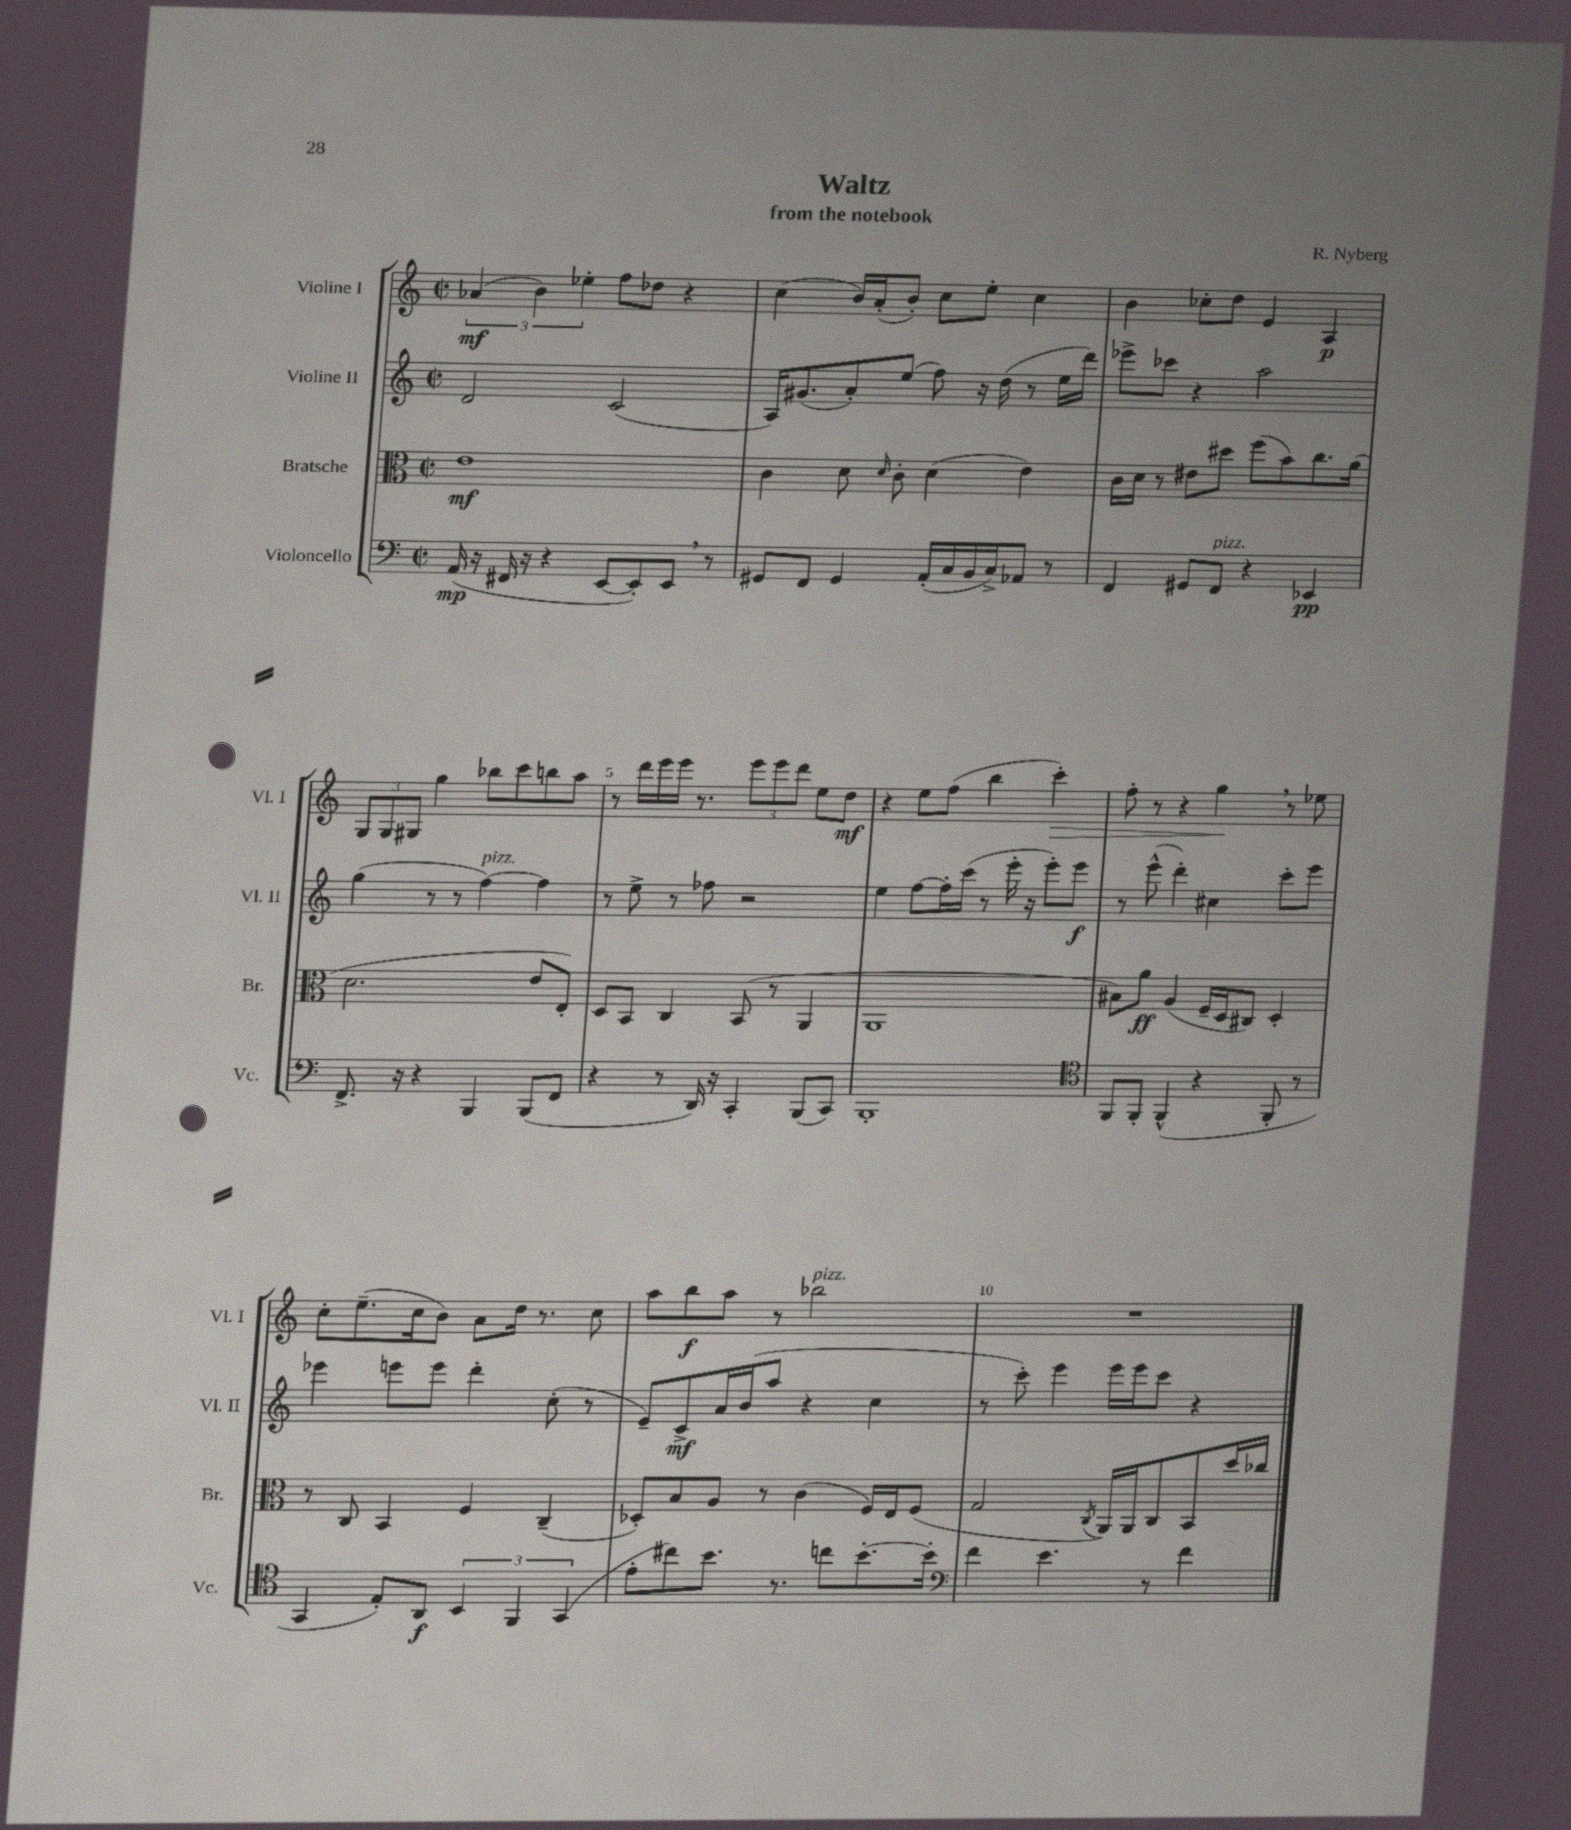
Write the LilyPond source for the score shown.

\header { title = "Waltz" composer = "R. Nyberg" subtitle = "from the notebook" }
<<
\new StaffGroup <<
\new Staff = "s0" \with { instrumentName = "Violine I" shortInstrumentName = "Vl. I" } {
    \clef treble \key c \major \defaultTimeSignature \time 2/2
    \autoBeamOff \tuplet 3/2 { aes'4\mf( b'4) ees''4-. } f''8[ des''8] r4 |
    c''4( b'16[) a'16-.( b'8]-.) c''8[ e''8]-. c''4 |
    b'4 ces''8[-. d''8] e'4 a4\p |
    \tuplet 3/2 { g8[ g8 gis8] } g''4 bes''8[ c'''8 b''8 a''8] |
    r8 d'''16[ e'''16 e'''16] r8. \tuplet 3/2 { e'''8[ e'''8 d'''8] } e''8[ d''8]\mf |
    r4 e''8[ f''8]( b''4 c'''4-.\>) |
    f''8-. r8 r4 g''4\! \breathe r8 ees''8 |
    c''8[-. e''8.--( c''16 b'8]) a'8[ d''16] r8. c''8 |
    a''8[ b''8\f a''8] r8 bes''2^\markup { \italic "pizz." } |
    R1 \bar "|." |
}
\new Staff = "s1" \with { instrumentName = "Violine II" shortInstrumentName = "Vl. II" } {
    \clef treble \key c \major \defaultTimeSignature \time 2/2
    \autoBeamOff d'2 c'2( |
    a16[) gis'8.( a'8-.) e''8]( f''8) r16 d''16( r8 e''16[ d'''16]) |
    ees'''8[-> ces'''8] r4 a''2 |
    g''4( r8 r8 f''4~^\markup { \italic "pizz." }) f''4 |
    r8 e''8-> r8 fes''8 r2 |
    e''4 f''8[~ f''16-. c'''16]( r8 e'''16-. r16 e'''8[-.) e'''8]\f |
    r8 e'''8-^( d'''4-.) cis''4 c'''8[-. e'''8] |
    ees'''4 e'''8[ e'''8] d'''4-. c''8-.( r8 |
    e'8[--) c'8->\mf a'16 b'16( a''8] r4 c''4 |
    r8 c'''8-.) e'''4 e'''16[ e'''16 c'''8] r4 \bar "|." |
}
\new Staff = "s2" \with { instrumentName = "Bratsche" shortInstrumentName = "Br." } {
    \clef alto \key c \major \defaultTimeSignature \time 2/2
    \autoBeamOff e'1\mf |
    c'4 d'8 \grace { d'16 } c'8-. d'4( e'4) |
    c'16[ d'16] r8 eis'8[ dis''8] f''8[( b'8) c''8. a'16]( |
    d'2. e'8[ e8]-.) |
    d8[ b,8] c4 b,8( r8 a,4 |
    a,1 |
    bis8[) a'8]\ff a4( f16[-- d16 cis8]) d4-. |
    r8 c8 b,4 f4 c4--( |
    des8[-.) b8 a8] r8 c'4( f16[) e16 f8]( |
    g2 \acciaccatura { c8 } a,16[) a,16 c8 b,8 d''16 ces''16] \bar "|." |
}
\new Staff = "s3" \with { instrumentName = "Violoncello" shortInstrumentName = "Vc." } {
    \clef bass \key c \major \defaultTimeSignature \time 2/2
    \autoBeamOff a,16\mp( r16 fis,16 r16 r4 e,8[~ e,8-.) e,8] \breathe r8 |
    gis,8[ f,8] gis,4 a,16[-.( c16 b,16 c16->) aes,8] r8 |
    f,4 gis,8[ f,8]^\markup { \italic "pizz." } r4 ees,4\pp |
    f,8.-> r16 r4 b,,4 b,,8[( f,8] |
    r4 r8 d,16) r16 c,4-. b,,8[( c,8]) |
    b,,1-. |
    \clef tenor f,8[ f,8]-. f,4-^( r4 f,8-. r8 |
    g,4 e8[-.) a,8]\f \tuplet 3/2 { b,4 f,4 g,4( } |
    e'8[-. cis''8) b'8.] r8. c''8[ b'8.~-. b'16]-. |
    \clef bass f'4 e'4. r8 f'4 \bar "|." |
}
>>
>>
\layout { \context { \Score \override BarNumber.break-visibility = ##(#f #t #t) barNumberVisibility = #(every-nth-bar-number-visible 5) } }
